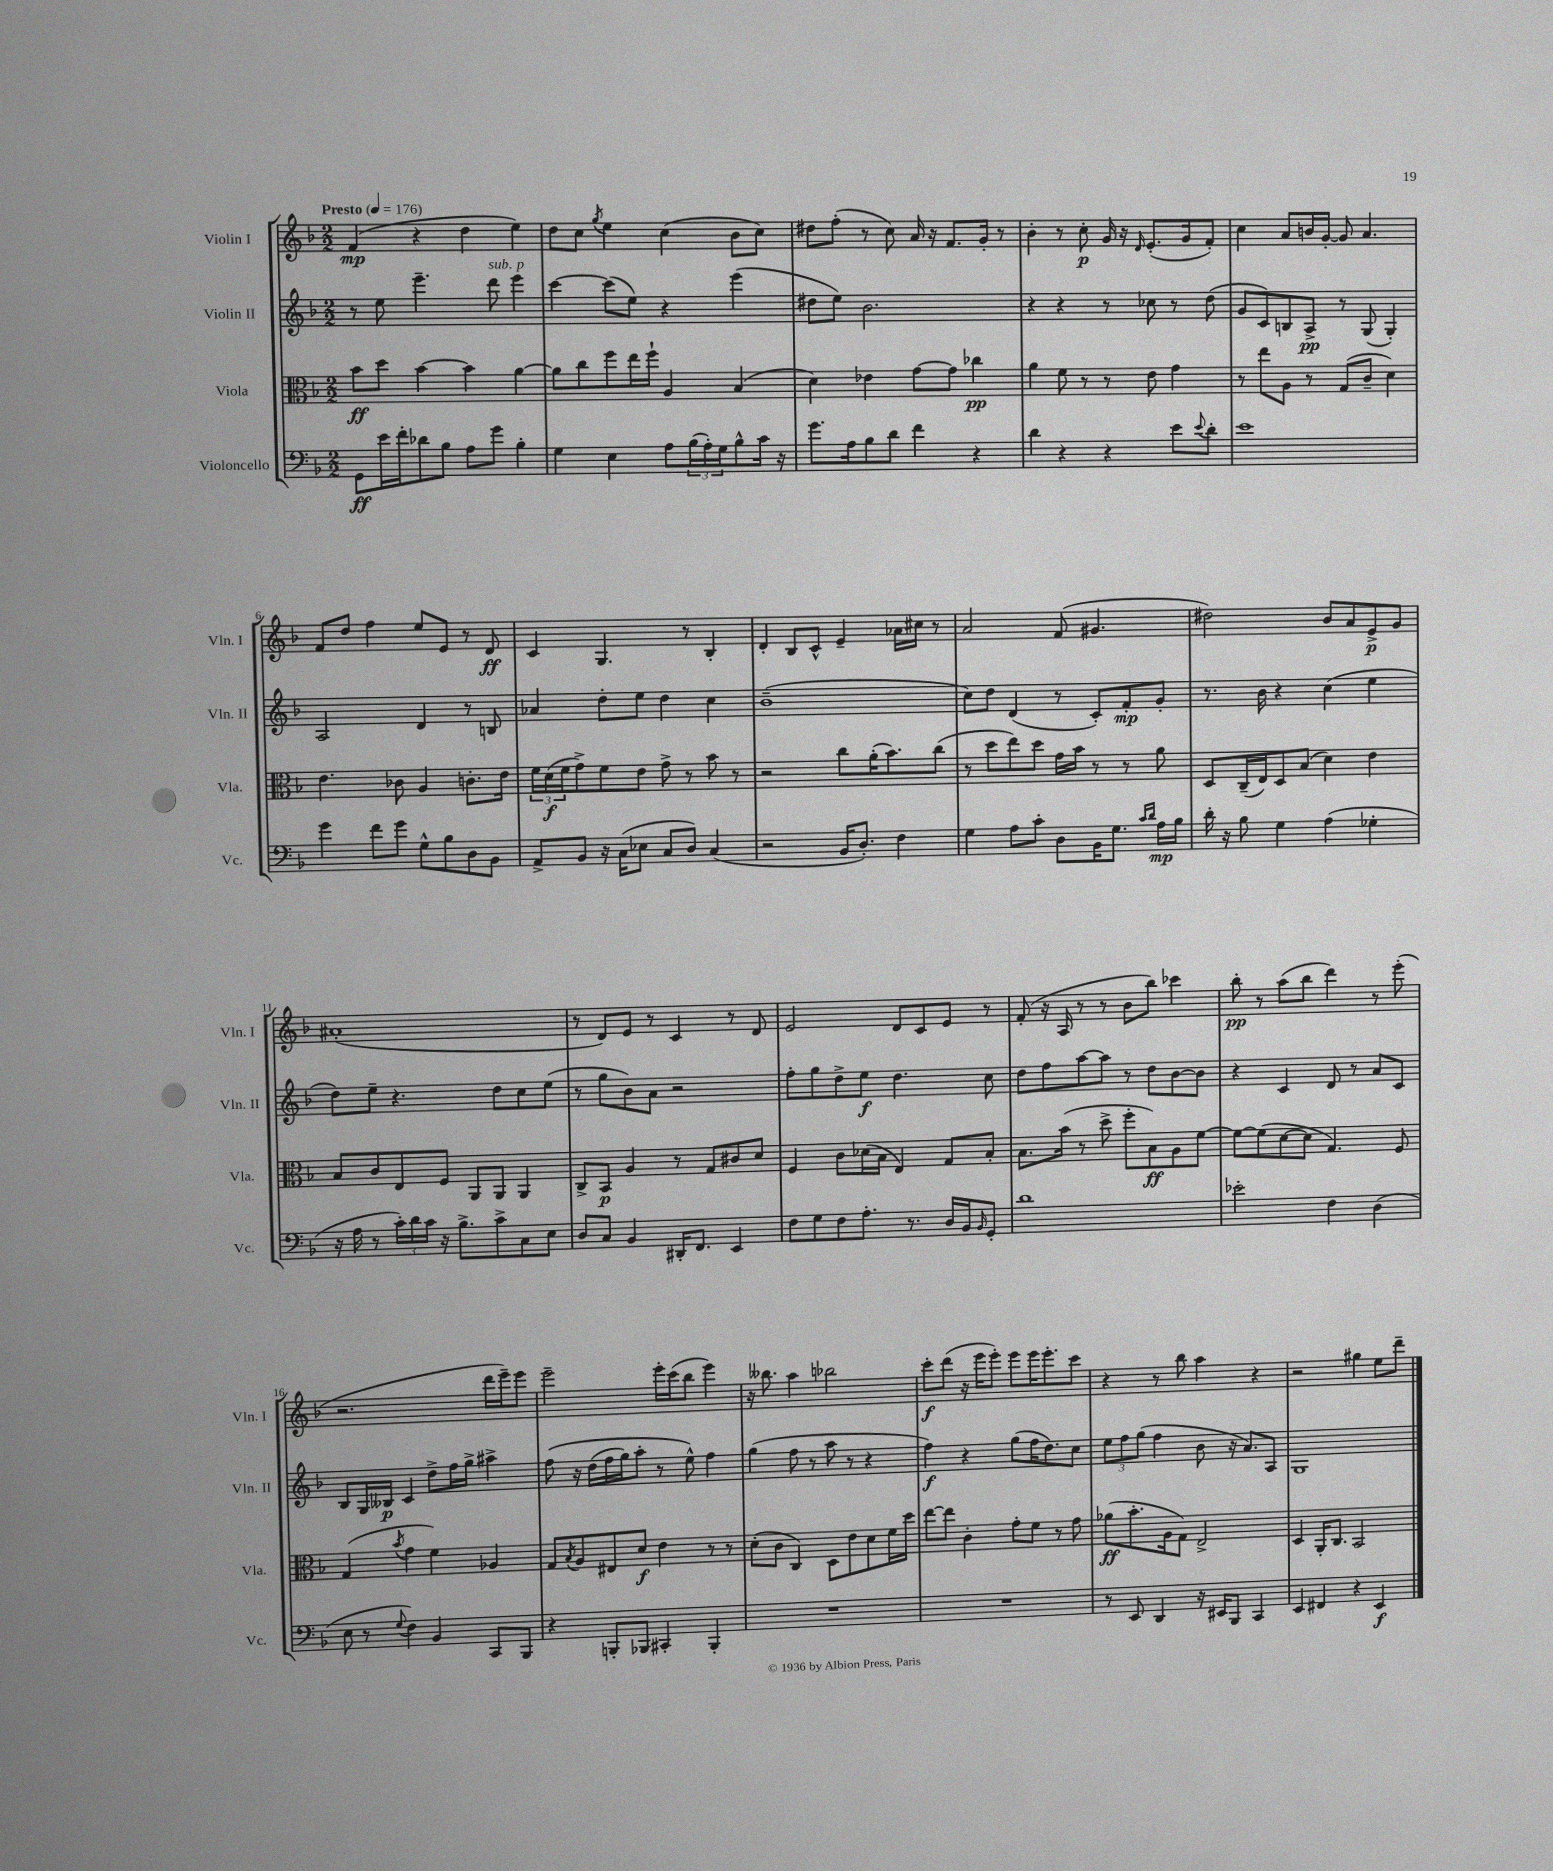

**kern	**kern	**kern	**kern
*staff4	*staff3	*staff2	*staff1
*clefF4	*clefC3	*clefG2	*clefG2
*k[b-]	*k[b-]	*k[b-]	*k[b-]
*M2/2	*M2/2	*M2/2	*M2/2
*MM176	*MM176	*MM176	*MM176
8GG	8b-	8r	(4f
16e	8dd	8ee	.
16f'	.	.	.
8d-	[4b-	4.eee~	4r
8B-	.	.	.
8A	4b-]	.	4dd
8g	.	8ddd	.
4B-'	[4a	4eee	4ee)
=	=	=	=
4G	8a]	[4ccc	8dd
.	8cc	.	8cc
.	.	.	8qgg
4E	8ff	(8ccc]	4ee
.	16ee	8ee)	.
.	16ff`	.	.
8A	4A	4r	(4cc
(24B-	.	.	.
24A')	.	.	.
24G	.	.	.
8B-^^	(4B-	(4eee	8b-
16c	.	.	8cc)
16r	.	.	.
=	=	=	=
8.g	4d)	8dd#	8dd#
.	.	8ee)	(8ff'
16A	.	.	.
8B-	4e-	2.b-	8r
8d	.	.	8cc)
4f	[8g	.	16a
.	.	.	16r
.	8g]	.	8.f
4r	4cc-	.	.
.	.	.	16g'
.	.	.	8r
=	=	=	=
4d	4a	4r	4b-'
4r	8f	4r	8r
.	8r	.	8cc'
4r	8r	8r	16g
.	.	.	16r
.	.	.	16qqd
.	8e	8cc-	(8.e'
8e	4g	8r	.
.	.	.	16g
8qqe	.	.	.
8d'	.	(8dd	8f')
=	=	=	=
1e	8r	8g	4cc
.	8ee	8c)	.
.	8A	8B	8a
.	8r	8A^	16b
.	.	.	[16g'
.	(8G	8r	8g]
.	8c~	(8G	4.a
.	4d)	4G')	.
=	=	=	=
4g	4.e	2A	8f
.	.	.	8dd
8f	.	.	4ff
8g	8c-	.	.
8G^^	4A	4d	8ee
8B-	.	.	8e
8D	8.c'	8r	8r
8BB-	.	8B	8d
.	16e	.	.
=	=	=	=
8AA^	24f	4a-	4c
.	(24d	.	.
.	24f	.	.
8BB-	8g^)	.	.
16r	8f	8dd'	4.G
(16C	.	.	.
8E-	8e	8ee	.
8C	8g^	4dd	.
8D)	8r	.	8r
(4C	8b-	4cc	4B-'
.	8r	.	.
=	=	=	=
2r	2r	(1b-~	4d'
.	.	.	8B-
.	.	.	8c^^
16BB-	8cc	.	4e~
8.D')	.	.	.
.	(16a'	.	.
.	8.b-)	.	.
4F	.	.	16a-
.	.	.	16cc#
.	(8cc	.	8r
=	=	=	=
4G	8r	8cc)	2a
.	8dd	8dd	.
8A	8ee)	(4d	.
8c'	8dd	.	.
8D	16g	8r	(8f
.	16b-	.	.
16BB-	8r	8c')	4.g#
8.G	.	.	.
.	8r	8f'	.
16qqc	.	.	.
16qqd	.	.	.
16A	8a	8g'	.
16B-	.	.	.
=	=	=	=
16d'	8D	8.r	2dd#)
16r	.	.	.
8B-	(16C~	.	.
.	16E)	16b-	.
4G	8D	4r	.
.	(8B-	.	.
(4A	4d)	(4cc	8b-
.	.	.	8a
4G-'	4e	4ee	8e^
.	.	.	8g
=	=	=	=
16r	8B-	8dd)	(1a#'
16A	.	.	.
8r	8c	8ee~	.
24c')	8E	4.r	.
24d	.	.	.
24c	.	.	.
16r	8F	.	.
8.B-^	.	.	.
.	8AA	.	.
8c^	8AA	8dd	.
8C	4AA	8cc	.
8E	.	(8ee	.
=	=	=	=
8D	8C^	8r	8r
8C	8BB-	8gg	8d)
4BB-	4A	8b-)	8e
.	.	8a	8r
16DD#'	8r	2r	4c
8.FF	.	.	.
.	8G	.	.
4EE	8c#	.	8r
.	8d	.	8d
=	=	=	=
8F	4F	8ff'	2e
8G	.	8gg	.
8F	8c	8dd^	.
8.A'	(16d-	8ee	.
.	16B-	.	.
.	4E)	4.dd	8d
8.r	.	.	.
.	.	.	8c
16D	8G	.	8e
16BB-	.	.	.
16qqBB-	.	.	.
8GG'	8B-'	8cc	8r
=	=	=	=
1d	8.B-	8dd	(8f'
.	.	8ff	16r
.	(16b-	.	16A
.	8r	[8aa	8r
.	8dd^	8aa]	8r
.	8ff'	8r	8b-
.	8B-)	8dd	8bb-)
.	8A	[8b-	4ccc-
.	[8f	8b-]	.
=	=	=	=
2e-'	8f_	4r	8bb-'
.	(8f]	.	8r
.	[8d	4c	(8aa
.	8d]	.	8bb-
4F	4.G)	8d	4ddd)
.	.	8r	.
(4D	.	8a	8r
.	8F	8c	(8eee'
=	=	=	=
8E	(4G	8B-	2.r
8r	.	16G	.
.	.	16B--	.
8qqG	8qb-	.	.
4F)	4g	4c	.
4BB-	4f)	8dd^	.
.	.	16ff	.
.	.	16gg^	.
8CC	4A-	4aa#^	16ddd
.	.	.	16eee~)
8BBB-	.	.	8eee
=	=	=	=
4r	8G	&(8ff	2eee~
.	8qB-	.	.
.	8A	16r	.
.	.	(16dd	.
8BBB'	8E#	16ff	.
.	.	16gg)	.
8BBB-	8d	8aa'	.
4CC#'	4e	8r	16eee'
.	.	.	(16ccc
.	.	8ee^^&)	8bb-
4BBB-'	8r	4ff	4eee)
.	8r	.	.
=	=	=	=
1r	(8d'	(4gg	16r
.	.	.	8.bb--
.	8c	.	.
.	4C)	8ff	4aa
.	.	8r	.
.	8D	8aa	2bb-
.	8e	8r	.
.	8d	4r	.
.	16f	.	.
.	16dd	.	.
=	=	=	=
1r	[8ee	4ff)	8ccc'
.	8ee]	.	(8ddd
.	4c'	4r	16r
.	.	.	16eee
.	.	.	8eee')
.	8g'	(8gg	8eee
.	8f	16ff	16eee
.	.	8.dd)	8.eee'
.	8r	.	.
.	8g	8cc	8ccc
=	=	=	=
8r	(8a-	12ee	4r
.	.	12ff	.
8EE	8.b-'	.	.
.	.	(12gg	.
4DD	.	4ff	8r
.	16A	.	.
.	8G)	.	8bb-
16r	2E^	8b-	4aa
16EE#	.	.	.
8BBB-	.	16r	.
.	.	8.a)	.
4CC	.	.	4r
.	.	8A	.
=	=	=	=
4EE	4D	1G	2r
4FF#	16AA'	.	.
.	8.C	.	.
4r	2BB-	.	4gg#
4EE	.	.	8ee
.	.	.	8ddd~
==	==	==	==
*-	*-	*-	*-
